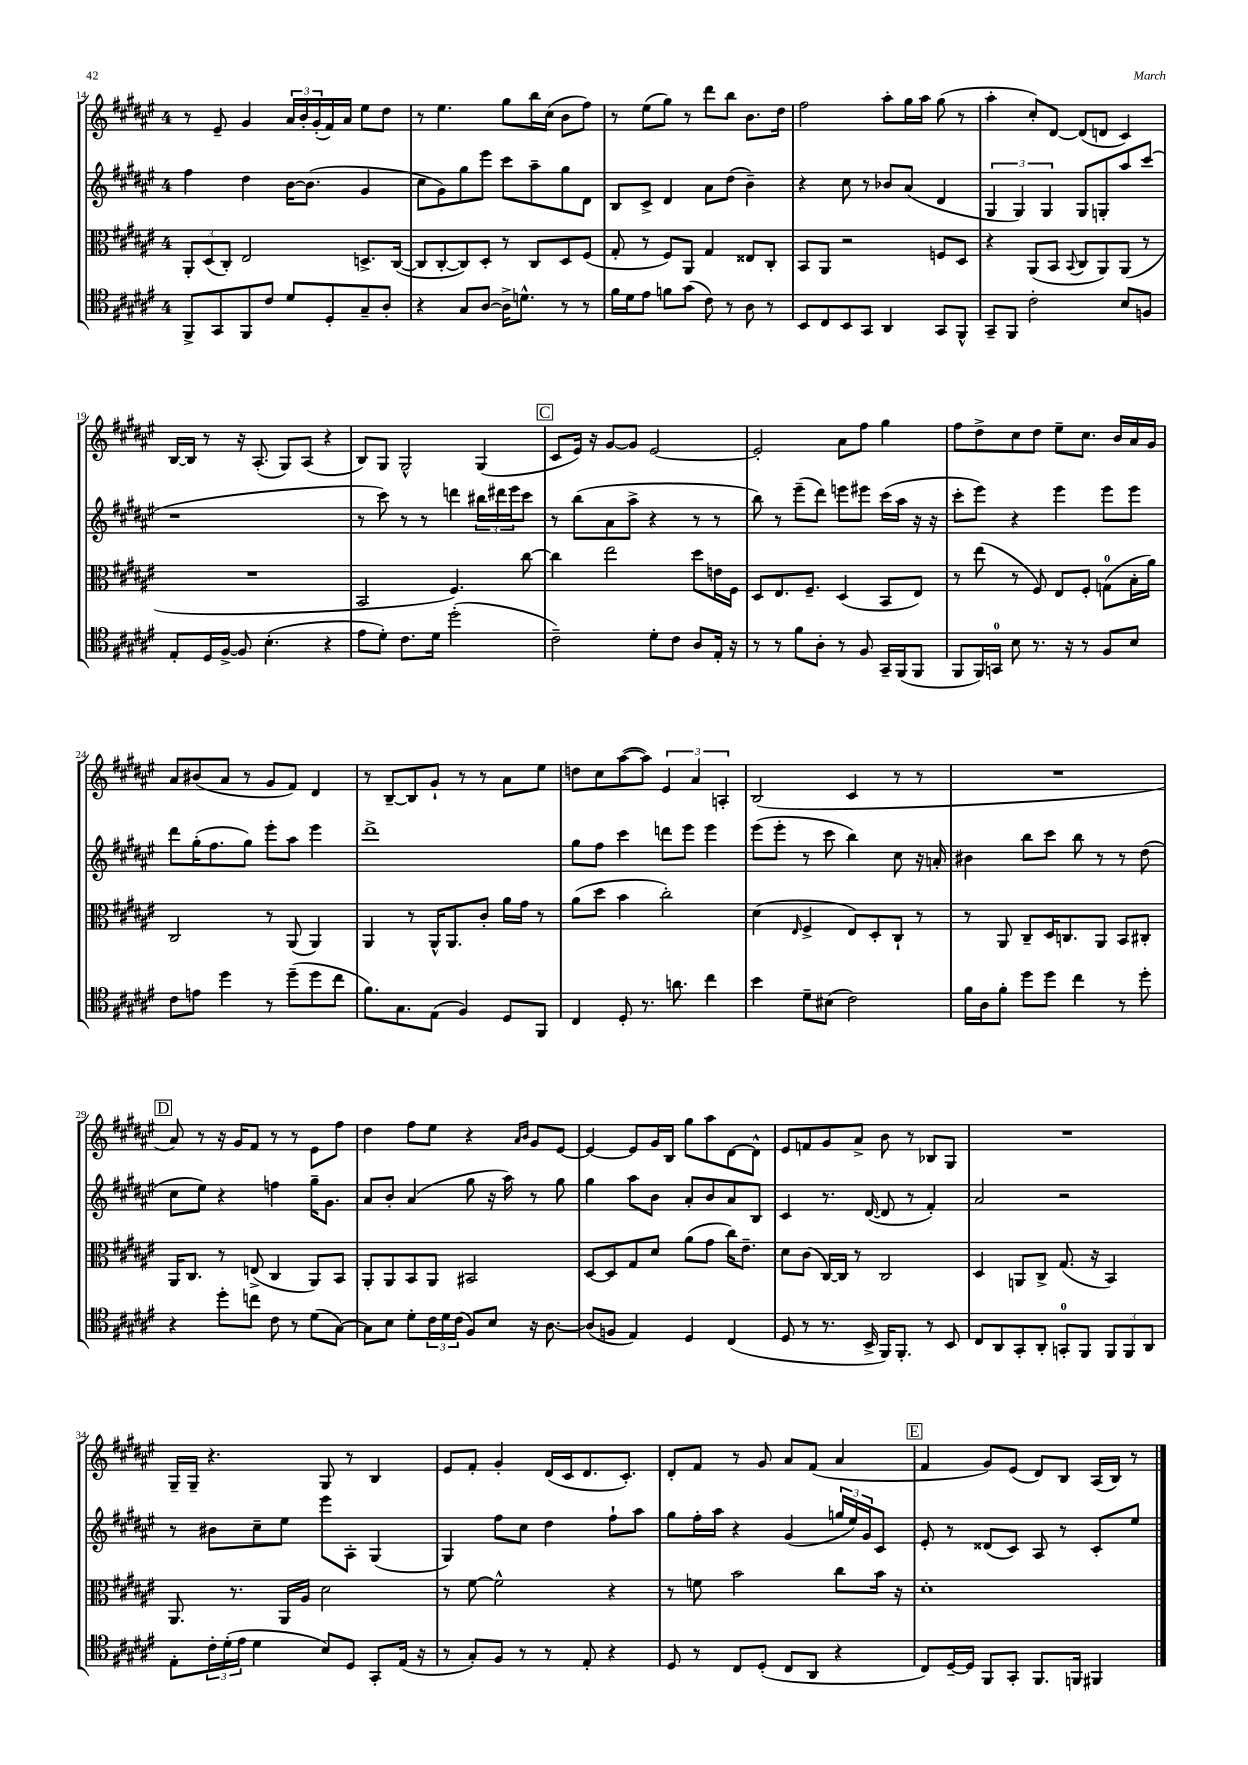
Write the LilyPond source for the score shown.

<<
\new StaffGroup <<
\new Staff = "s0" {
    \clef treble \key fis \major \once \override Staff.TimeSignature.style = #'single-digit \time 4/4
    r8 eis'8-- gis'4 \tuplet 3/2 { ais'16 b'16-. gis'16-.( } fis'16) ais'16 eis''8 dis''8 |
    r8 eis''4. gis''8 b''16 cis''16( b'8 fis''8) |
    r8 eis''8( gis''8) r8 dis'''8 b''8 b'8. dis''16 |
    fis''2 ais''8-. gis''16 ais''16 gis''8( r8 |
    ais''4-. cis''8-.) dis'8~ dis'8( d'8 cis'4) |
    b16~ b16 r8 r16 ais8.-.( gis8) ais8( r4 |
    b8) gis8 gis2-^ gis4( |
    \mark \markup { \box "C" } cis'8 eis'16) r16 gis'8~ gis'8 eis'2~ |
    eis'2-. ais'8 fis''8 gis''4 |
    fis''8 dis''8-> cis''8 dis''8 eis''8-- cis''8. b'16 ais'16 gis'16 |
    ais'8 bis'8( ais'8 r8 gis'8 fis'8) dis'4 |
    r8 b8~-- b8 gis'8-! r8 r8 ais'8 eis''8 |
    d''8 cis''8 ais''8~( ais''8) \tuplet 3/2 { eis'4 ais'4 a4-. } |
    b2( cis'4 r8 r8 |
    R1 |
    \mark \markup { \box "D" } ais'8) r8 r16 gis'16 fis'8 r8 r8 eis'8 fis''8 |
    dis''4 fis''8 eis''8 r4 \grace { ais'16 b'16 } gis'8 eis'8~ |
    eis'4~ eis'8 gis'16 b16 gis''8 ais''8 dis'8~ dis'8-^ |
    eis'8 f'8 gis'8 ais'8-> b'8 r8 bes8 gis8 |
    R1 |
    gis16-- gis16-- r4. gis8 r8 b4 |
    eis'8 fis'8-. gis'4-. dis'16( cis'16 dis'8. cis'8.-.) |
    dis'8-. fis'8 r8 gis'8 ais'8 fis'8( ais'4 |
    \mark \markup { \box "E" } fis'4 gis'8) eis'8( dis'8) b8 ais16( b16) r8 \bar "|." |
}
\new Staff = "s1" {
    \clef treble \key fis \major \once \override Staff.TimeSignature.style = #'single-digit \time 4/4
    fis''4 dis''4 b'16~ b'8.( gis'4 |
    cis''8 gis'8) gis''8 eis'''8 cis'''8 ais''8-- gis''8 dis'8 |
    b8 cis'8-> dis'4 ais'8 dis''8( b'4--) |
    r4 cis''8 r8 bes'8 ais'8( dis'4 |
    \tuplet 3/2 { gis4 gis4) gis4 } gis8 g8-. ais''8 cis'''8( |
    r1 |
    r8 cis'''8) r8 r8 d'''4 \tuplet 3/2 { bis''16 dis'''16 eis'''16 } cis'''8 |
    \mark \markup { \box "C" } r8 b''8( ais'8 ais''8-> r4 r8 r8 |
    b''8) r8 eis'''8--( dis'''8) e'''8 eis'''8 cis'''16( ais''16 r16 r16 |
    cis'''8-. eis'''8) r4 eis'''4 eis'''8 eis'''8 |
    dis'''8 gis''16-.( fis''8. gis''8) eis'''8-. ais''8 eis'''4 |
    dis'''1-> |
    gis''8 fis''8 cis'''4 d'''8 eis'''8 eis'''4 |
    eis'''8( eis'''8-. r8 cis'''8 b''4) cis''8 r16 a'16-. |
    bis'4 b''8 cis'''8 b''8 r8 r8 dis''8( |
    \mark \markup { \box "D" } cis''8 eis''8) r4 f''4 gis''16-- gis'8. |
    ais'8 b'8-. ais'4( gis''8 r16 ais''16) r8 gis''8 |
    gis''4 ais''8 b'8 ais'8-. b'8 ais'8 b8 |
    cis'4 r8. dis'16~( dis'8 r8 fis'4-.) |
    ais'2 r2 |
    r8 bis'8 cis''8-- eis''8 eis'''8 ais8-. gis4( |
    gis4) fis''8 cis''8 dis''4 fis''8-! ais''8 |
    gis''8 fis''16-. ais''16 r4 gis'4( \tuplet 3/2 { g''16 eis''16) gis'16 } cis'8 |
    \mark \markup { \box "E" } eis'8-. r8 disis'8( cis'8) ais8 r8 cis'8-. eis''8 \bar "|." |
}
\new Staff = "s2" {
    \clef alto \key fis \major \once \override Staff.TimeSignature.style = #'single-digit \time 4/4
    \tuplet 3/2 { ais,8-. dis8( cis8-.) } eis2 d8.-> cis16~( |
    cis8 cis8~-. cis8) dis8-. r8 cis8 dis8 fis8( |
    gis8-. r8 fis8) ais,8 gis4 eisis8 cis8-. |
    b,8 ais,8 r2 f8 dis8 |
    r4 ais,8( b,8 \appoggiatura { b,8 } cis8 ais,8) ais,8( r8 |
    R1 |
    b,2 fis4.) cis''8~ |
    \mark \markup { \box "C" } cis''4 eis''2 dis''8 e'16 fis16 |
    dis8 eis8. fis8.-- dis4( b,8 eis8) |
    r8 eis''8( r8 fis8) eis8 fis8-. g8-0( b16-. ais'16) |
    cis2 r8 ais,8( ais,4) |
    ais,4 r8 ais,16-^ ais,8. cis'8-. ais'16 gis'16 r8 |
    ais'8( dis''8 b'4 cis''2-.) |
    dis'4( \grace { eis16 } fis4-> eis8) dis8-. cis8-! r8 |
    r8 ais,8 cis8-- dis16 c8. ais,8 b,8 cis8-. |
    \mark \markup { \box "D" } ais,16 cis8. r8 e8->( cis4 ais,8) b,8 |
    ais,8-. ais,8 b,8 ais,8 bis,2 |
    dis8~ dis8 gis8 dis'8 ais'8( gis'8 cis''16) eis'8.-- |
    dis'8 cis'8( cis16~) cis16 r8 cis2 |
    dis4 a,8 cis8-> gis8.( r16 b,4) |
    ais,8. r8. ais,16 ais16 dis'2 |
    r8 fis'8~ fis'2-^ r4 |
    r8 f'8 b'2 cis''8 b'16 r16 |
    \mark \markup { \box "E" } dis'1-. \bar "|." |
}
\new Staff = "s3" {
    \clef tenor \key fis \major \once \override Staff.TimeSignature.style = #'single-digit \time 4/4
    fis,8-> gis,8 fis,8 cis'8 dis'8 dis8-. gis8-- ais8-. |
    r4 gis8 ais8~ ais16-> d'8.-^ r8 r8 |
    fis'16 dis'16 eis'8 f'8 gis'8( cis'8) r8 ais8 r8 |
    b,8 cis8 b,8 gis,8 ais,4 gis,8 fis,8-^ |
    gis,8-- fis,8 cis'2-. b8 f8 |
    eis8-. dis16 fis16~-> fis8 b4.-.( r4 |
    eis'8 dis'8-.) cis'8. dis'16 dis''2-.( |
    \mark \markup { \box "C" } cis'2--) dis'8-. cis'8 ais8 eis16-. r16 |
    r8 r8 fis'8 ais8-. r8 fis8 gis,16-- fis,16( fis,8 |
    fis,8 fis,16) g,16-0 b8 r8. r16 r8 fis8 b8 |
    cis'8 e'8 dis''4 r8 dis''8--( dis''8 cis''8 |
    fis'8.) gis8. eis8( fis4) dis8 fis,8 |
    cis4 dis8-. r8. a'8. cis''4 |
    b'4 dis'8-- bis8( cis'2) |
    fis'16 ais16 fis'8-. dis''8 dis''8 cis''4 r8 dis''8-. |
    \mark \markup { \box "D" } r4 dis''8-. c''8 cis'8 r8 dis'8( gis8~) |
    gis8 b8 dis'8-. \tuplet 3/2 { cis'16 dis'16 cis'16( } fis8) b8 r16 ais8.~ |
    ais8( f8 eis4) dis4 cis4( |
    dis8 r8 r8. b,16-> fis,16) fis,8.-. r8 b,8 |
    cis8 ais,8 gis,8-. ais,8-. g,8-0-. fis,8 \tuplet 3/2 { fis,8 fis,8 ais,8 } |
    eis8-. \tuplet 3/2 { cis'16-. dis'16-.( eis'16 } dis'4 b8) dis8 gis,8-. eis16( r16 |
    r8 gis8-.) fis8 r8 r8 eis8-. r4 |
    dis8 r8 cis8 dis8-.( cis8 ais,8 r4 |
    \mark \markup { \box "E" } cis8) dis16~-- dis16 fis,8 gis,8-. fis,8. f,16 fis,4 \bar "|." |
}
>>
>>
\layout { \context { \Score currentBarNumber = #14 } }
